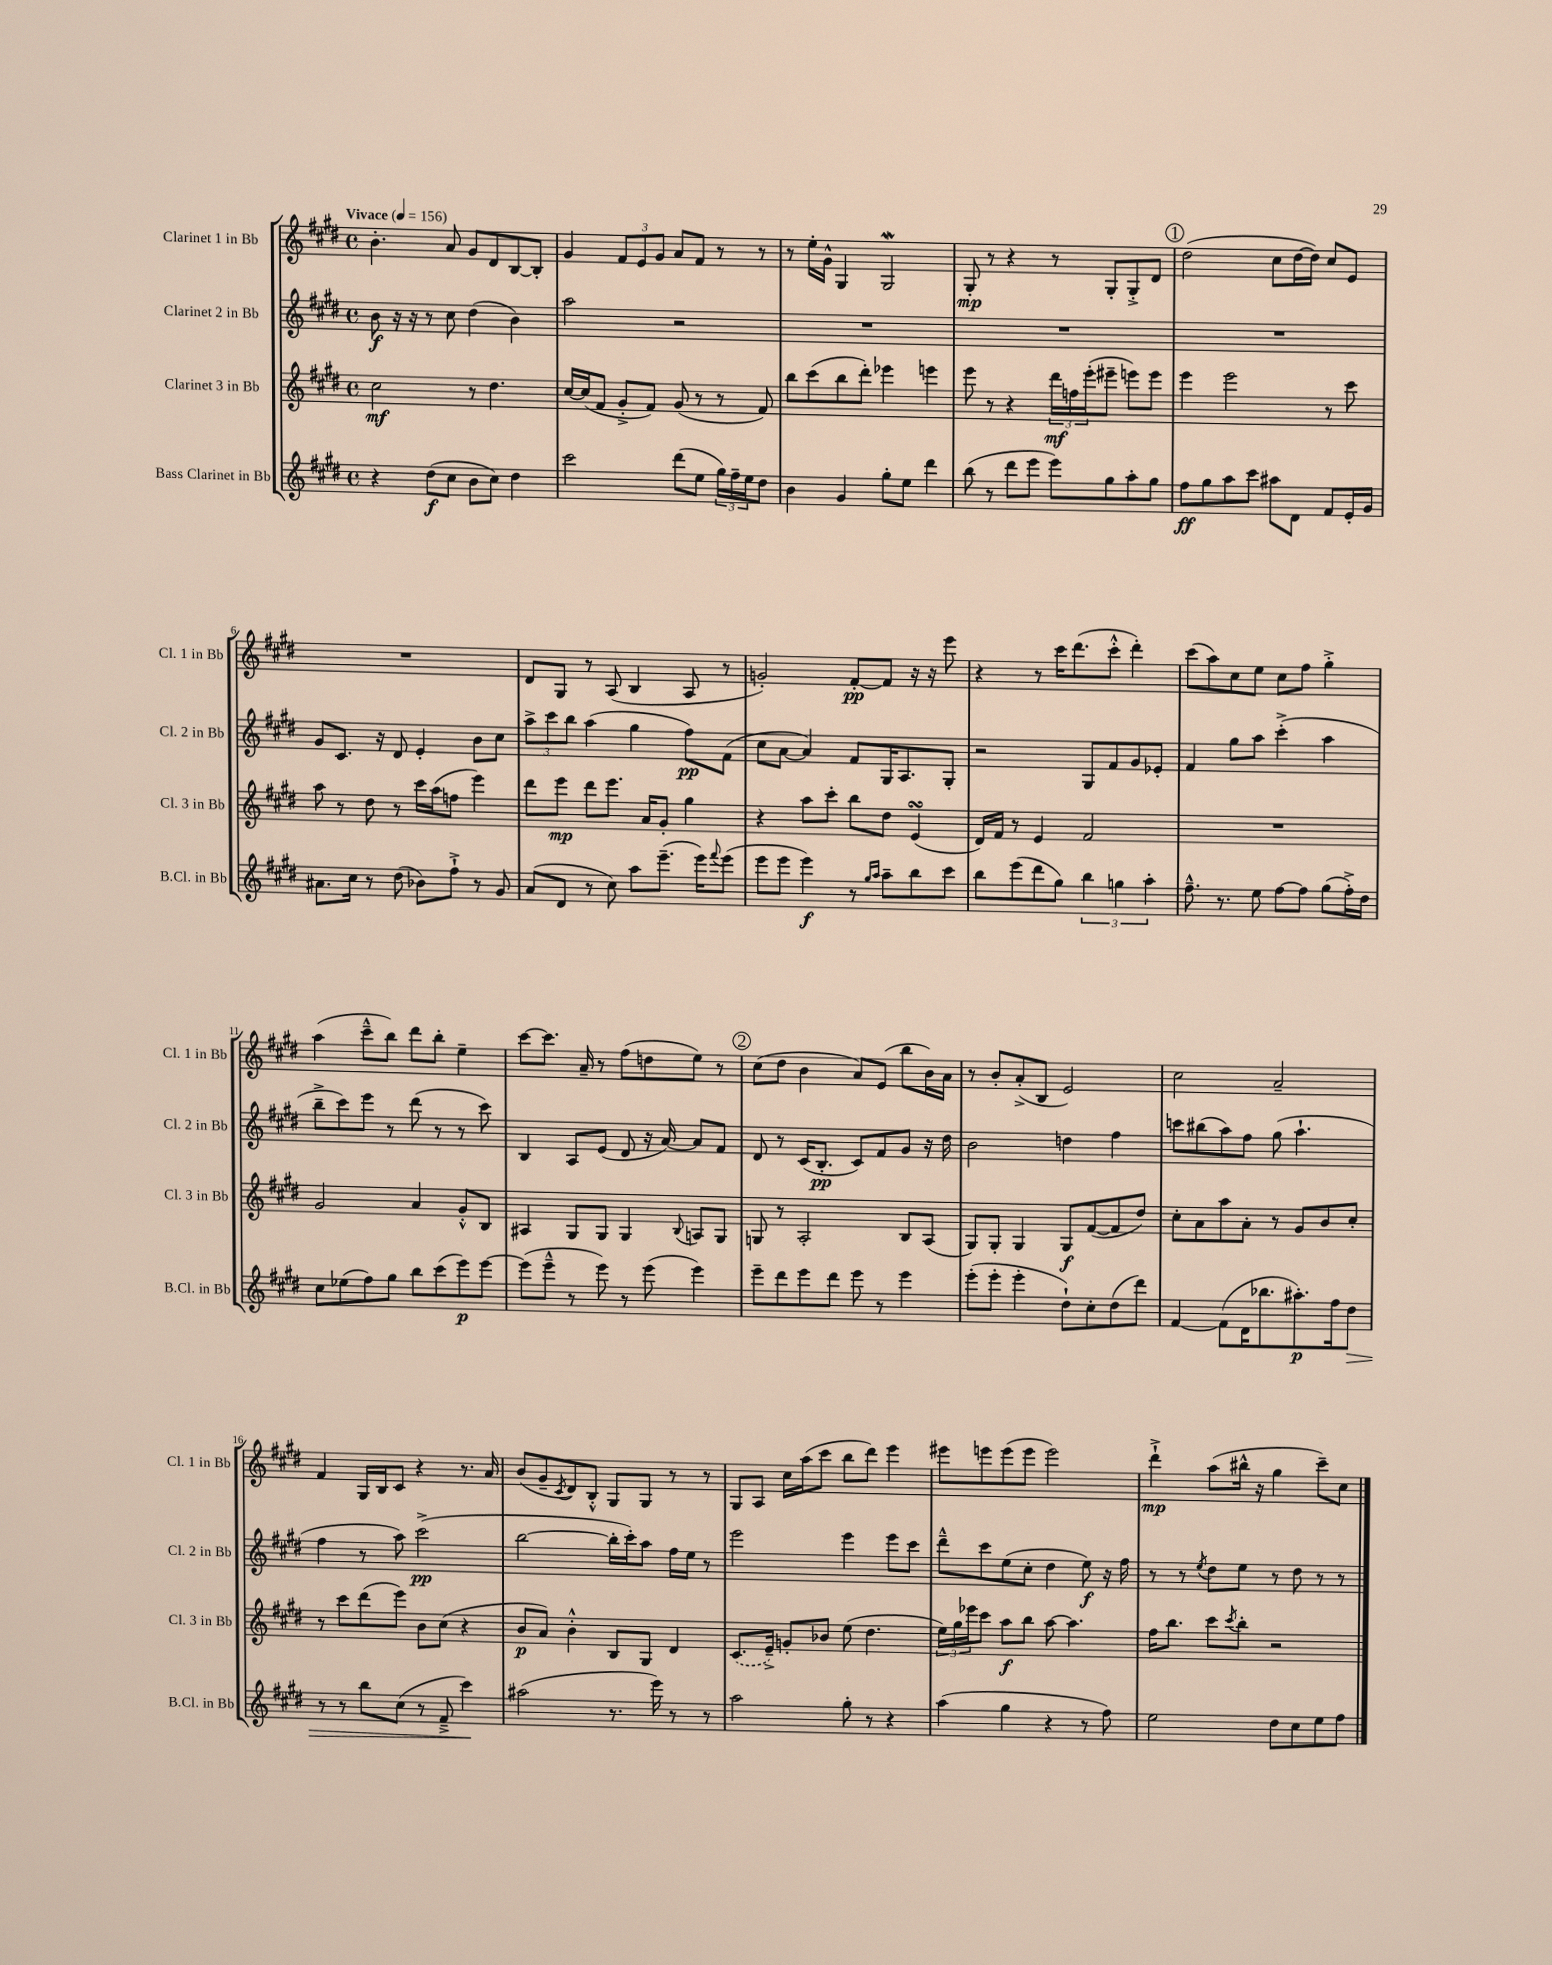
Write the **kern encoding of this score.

**kern	**kern	**kern	**kern
*staff4	*staff3	*staff2	*staff1
*clefG2	*clefG2	*clefG2	*clefG2
*k[f#c#g#d#]	*k[f#c#g#d#]	*k[f#c#g#d#]	*k[f#c#g#d#]
*M4/4	*M4/4	*M4/4	*M4/4
*met(c)	*met(c)	*met(c)	*met(c)
*MM156	*MM156	*MM156	*MM156
4r	2cc#\	8b\	4.b'\
.	.	16r	.
.	.	16r	.
(8dd#\L	.	8r	.
8cc#\J	.	8cc#\	8a/
8b\L	8r	(4dd#\	8g#/L
8cc#\J)	4.dd#\	.	8d#/
4dd#\	.	4b\)	[8B/
.	.	.	8B'/]J
=	=	=	=
2ccc#\	[16cc#/LL	2aa\	4g#/
.	(16cc#/]J	.	.
.	8f#/J	.	.
.	8g#'^/L	.	12f#/L
.	.	.	12e/
.	8f#/J)	.	.
.	.	.	12g#/J
(8ddd#\L	(8g#/	2r	8a/L
8ee\J	8r	.	8f#/J
24gg#\LL)	8r	.	8r
24ff#~\	.	.	.
24ee\J	.	.	.
8dd#\J	8f#/)	.	8r
=	=	=	=
4b\	8bb\L	1r	8r
.	(8ccc#\	.	16ee'\LL
.	.	.	16g#^^\JJ
4g#/	8bb\	.	4G#/
.	8ddd#'\J)	.	.
8gg#'\L	4eee-\	.	2G#/
8ee\J	.	.	.
4ddd#\	4eee\	.	.
=	=	=	=
(8bb\	8eee\	1r	8G#'/
8r	8r	.	8r
8ddd#\L	4r	.	4r
8eee\J	.	.	.
8eee\L)	24ddd#\LL	.	8r
.	24ff\	.	.
.	(24eee'\J	.	.
8gg#\	8eee#~\J	.	8G#'/L
8aa'\	8eee\L)	.	8G#'^/
8gg#\J	8eee\J	.	8d#/J
=	=	=	=
8ff#\L	4eee\	1r	(2dd#\
8gg#\	.	.	.
8aa\	2eee\	.	.
8ccc#\J	.	.	.
8aa#\L	.	.	8cc#\L
8d#\J	.	.	[16dd#\L
.	.	.	16dd#\]JJ)
8f#/L	8r	.	8cc#/L
16e'/L	8ccc#\	.	8e/J
16g#/JJ	.	.	.
=	=	=	=
8.a#\L	8aa\	8g#/L	1r
.	8r	8.c#/J	.
16cc#\Jk	.	.	.
8r	8dd#\	.	.
.	.	16r	.
(8dd#\	8r	8d#/	.
8b-\L)	16ccc#\LL	4e'/	.
.	(16aa\J	.	.
8ff#`^\J	8ff\J	.	.
8r	4eee\)	8b\L	.
8g#/	.	8cc#\J	.
=	=	=	=
(8a/L	8ddd#\L	12aa^\L	8d#/L
.	.	12ccc#\	.
8d#/J	8eee\J	.	8G#/J
.	.	12bb\J	.
8r	8ddd#\L	(4aa\	8r
8cc#\)	8.eee\J	.	(8A/
8aa\L	.	4gg#\	4B/
.	16a/LK	.	.
(8.eee~\J	8g#'/J	.	.
.	4gg#\	8ff#\L)	8A/
16eee\LK)	.	.	.
8qqfff#/	.	.	.
(8eee\J	.	(8f#\J	8r
=	=	=	=
8eee\L	4r	8cc#\L	2g'/)
8eee\J	.	[8a\J	.
4eee\)	8aa\L	4a/])	.
.	8ccc#'\J	.	.
8r	8bb\L	8f#/L	[8f#'/L
16qqgg#/LL	.	.	.
16qqaa/JJ	.	.	.
8aa~\L	8dd#\J	16G#/K	8f#/]J
.	.	8.A/	.
8bb\	(4e/	.	16r
.	.	.	16r
8ccc#\J	.	8G#'/J	8eee\
=	=	=	=
8bb\L	16d#/LL)	2r	4r
.	16f#/JJ	.	.
(8eee\	8r	.	.
8ddd#\	4e/	.	8r
8gg#\J)	.	.	16ccc#\LK
.	.	.	(8.ddd#\
6bb\	2f#/	8G#/L	.
.	.	8f#/	8ccc#'^^\J
6gg\	.	.	.
.	.	8g#/	4ddd#'\)
6aa'\	.	.	.
.	.	8e-'/J	.
=	=	=	=
8.ff#~^^\	1r	4f#/	(8ccc#\L
.	.	.	8aa\)
8.r	.	.	.
.	.	8gg#\L	8cc#\
8ee\	.	8aa\J	8ee\J
[8ff#\L	.	(4ccc#'^\	8cc#\L
8ff#\]J	.	.	8ff#\J
(8gg#\L	.	4aa\	4gg#'^\
16ff#'^\L)	.	.	.
16dd#\JJ	.	.	.
=	=	=	=
8cc#\L	2g#/	8bb~^\L	(4aa\
(8ee-\	.	8ccc#\)	.
8ff#\)	.	8eee\J	8ccc#~^^\L
8gg#\J	.	8r	8bb\J)
8bb\L	4a/	(8ddd#\	8ddd#\L
(8ccc#\	.	8r	8bb'\J
8eee\)	8g#'^^/L	8r	4ee~\
[8eee\J	8B/J	8ccc#\)	.
=	=	=	=
(8eee\]L	4A#/	4B/	[8ccc#\L
8eee~^^\J	.	.	8.ccc#\]J
8r	8G#/L	8A/L	.
.	.	.	16a~/
8eee\)	8G#/J	(8e/J	8r
8r	4G#/	8d#/	(8ff#\L
(8eee\	.	16r	8dd\
.	.	[16a/)	.
.	8qqB/	.	.
4eee\)	8A/L	8a/]L	8ee\J)
.	8G#/J	8f#/J	8r
=	=	=	=
8eee~\L	8G/	8d#/	(8cc#\L
8ddd#\	8r	8r	8dd#\J
8eee\	2A'/	(16c#/LK	4b\
.	.	8.B'/J	.
8ddd#\J	.	.	.
8eee\	.	8c#/L)	8a/L)
8r	.	8f#/	(8e/J
4eee\	8B/L	8g#/J	8bb\L
.	(8A/J	16r	16b\L)
.	.	16dd#\	16a\JJ
=	=	=	=
(8eee'\L	8G#/L)	2b\	8r
8eee'\J	8G#'/J	.	8b'/L
4eee'\	4G#/	.	(8a'^/
.	.	.	8B/J
8dd#`\L)	8G#/L	4dd\	2e/)
8cc#'\	([8f#/	.	.
(8dd#\	8f#/]	4ff#\	.
8ddd#\J)	8dd#/J)	.	.
=	=	=	=
[4f#/	8cc#'\L	8ccc\L	2cc#\
.	8a\	(8bb#\	.
(8f#\]L	8aa\	8aa\)	.
16d#\K	8a'\J	8ff#\J	.
8.bb-\	.	.	.
.	8r	(8gg#\	2a~/
8.aa#'\)	8g#/L	4.aa`\	.
.	8b/	.	.
16ff#\k	.	.	.
8dd#\J	8cc#'/J	.	.
=	=	=	=
8r	8r	4ff#\	4f#/
8r	8ccc#\L	.	.
8bb\L	(8ddd#\	8r	16G#/LL
.	.	.	16B/J
(8cc#\J	8eee\J)	8aa\)	8c#/J
8r	8b\L	(2ccc#^\	4r
8f#~^/	(8cc#\J	.	.
4ccc#\)	4r	.	8.r
.	.	.	16a/
=	=	=	=
(2aa#\	8b/L	[2bb\	(8b/L
.	8a/J)	.	8g#~/
.	.	.	8qc#/
.	4b'^^\	.	8d#/)
.	.	.	8B'^^/J
8.r	8B/L	16bb'\]LL	8G#/L
.	.	16ccc#'\J)	.
.	8G#/J	8aa\J	8G#/J
16eee\)	.	.	.
8r	4d#/	16ff#\LL	8r
.	.	16ee\JJ	.
8r	.	8r	8r
=	=	=	=
2aa\	(8.c#/L	2eee\	8G#/L
.	.	.	8A/J
.	16e~^/Jk)	.	.
.	8g'/L	.	16cc#\LL
.	.	.	(16aa\J
.	8b-/J	.	8ccc#\J
8gg#'\	(8ee\	4eee\	8bb\L
8r	4.dd#\	.	8ddd#\J)
4r	.	8eee\L	4eee\
.	.	8ccc#\J	.
=	=	=	=
(4aa\	24ee\LL)	8ddd#~^^\L	8eee#\L
.	24gg#\	.	.
.	24eee-\J	.	.
.	8ccc#\J	8ccc#\	8eee\
4gg#\	8aa\L	(8ee\	(8eee\
.	8bb\J	8cc#'\J	8eee\J
4r	[8aa\	4dd#\	2eee\)
.	4.aa\]	.	.
8r	.	8ee\)	.
8ff#\)	.	16r	.
.	.	16ff#\	.
=	=	=	=
2ee\	16ff#\LK	8r	4ddd#`^\
.	8.bb\J	.	.
.	.	8r	.
.	.	8qee/	.
.	8ccc#\L	8dd#\L	(8aa\L
.	8qccc#/	.	.
.	8bb'\J	8ee\J	16bb#^^\Jk
.	.	.	16r
8dd#\L	2r	8r	4gg#\
8cc#\	.	8dd#\	.
8ee\	.	8r	8ccc#~\L)
8ff#\J	.	8r	8cc#\J
==	==	==	==
*-	*-	*-	*-
